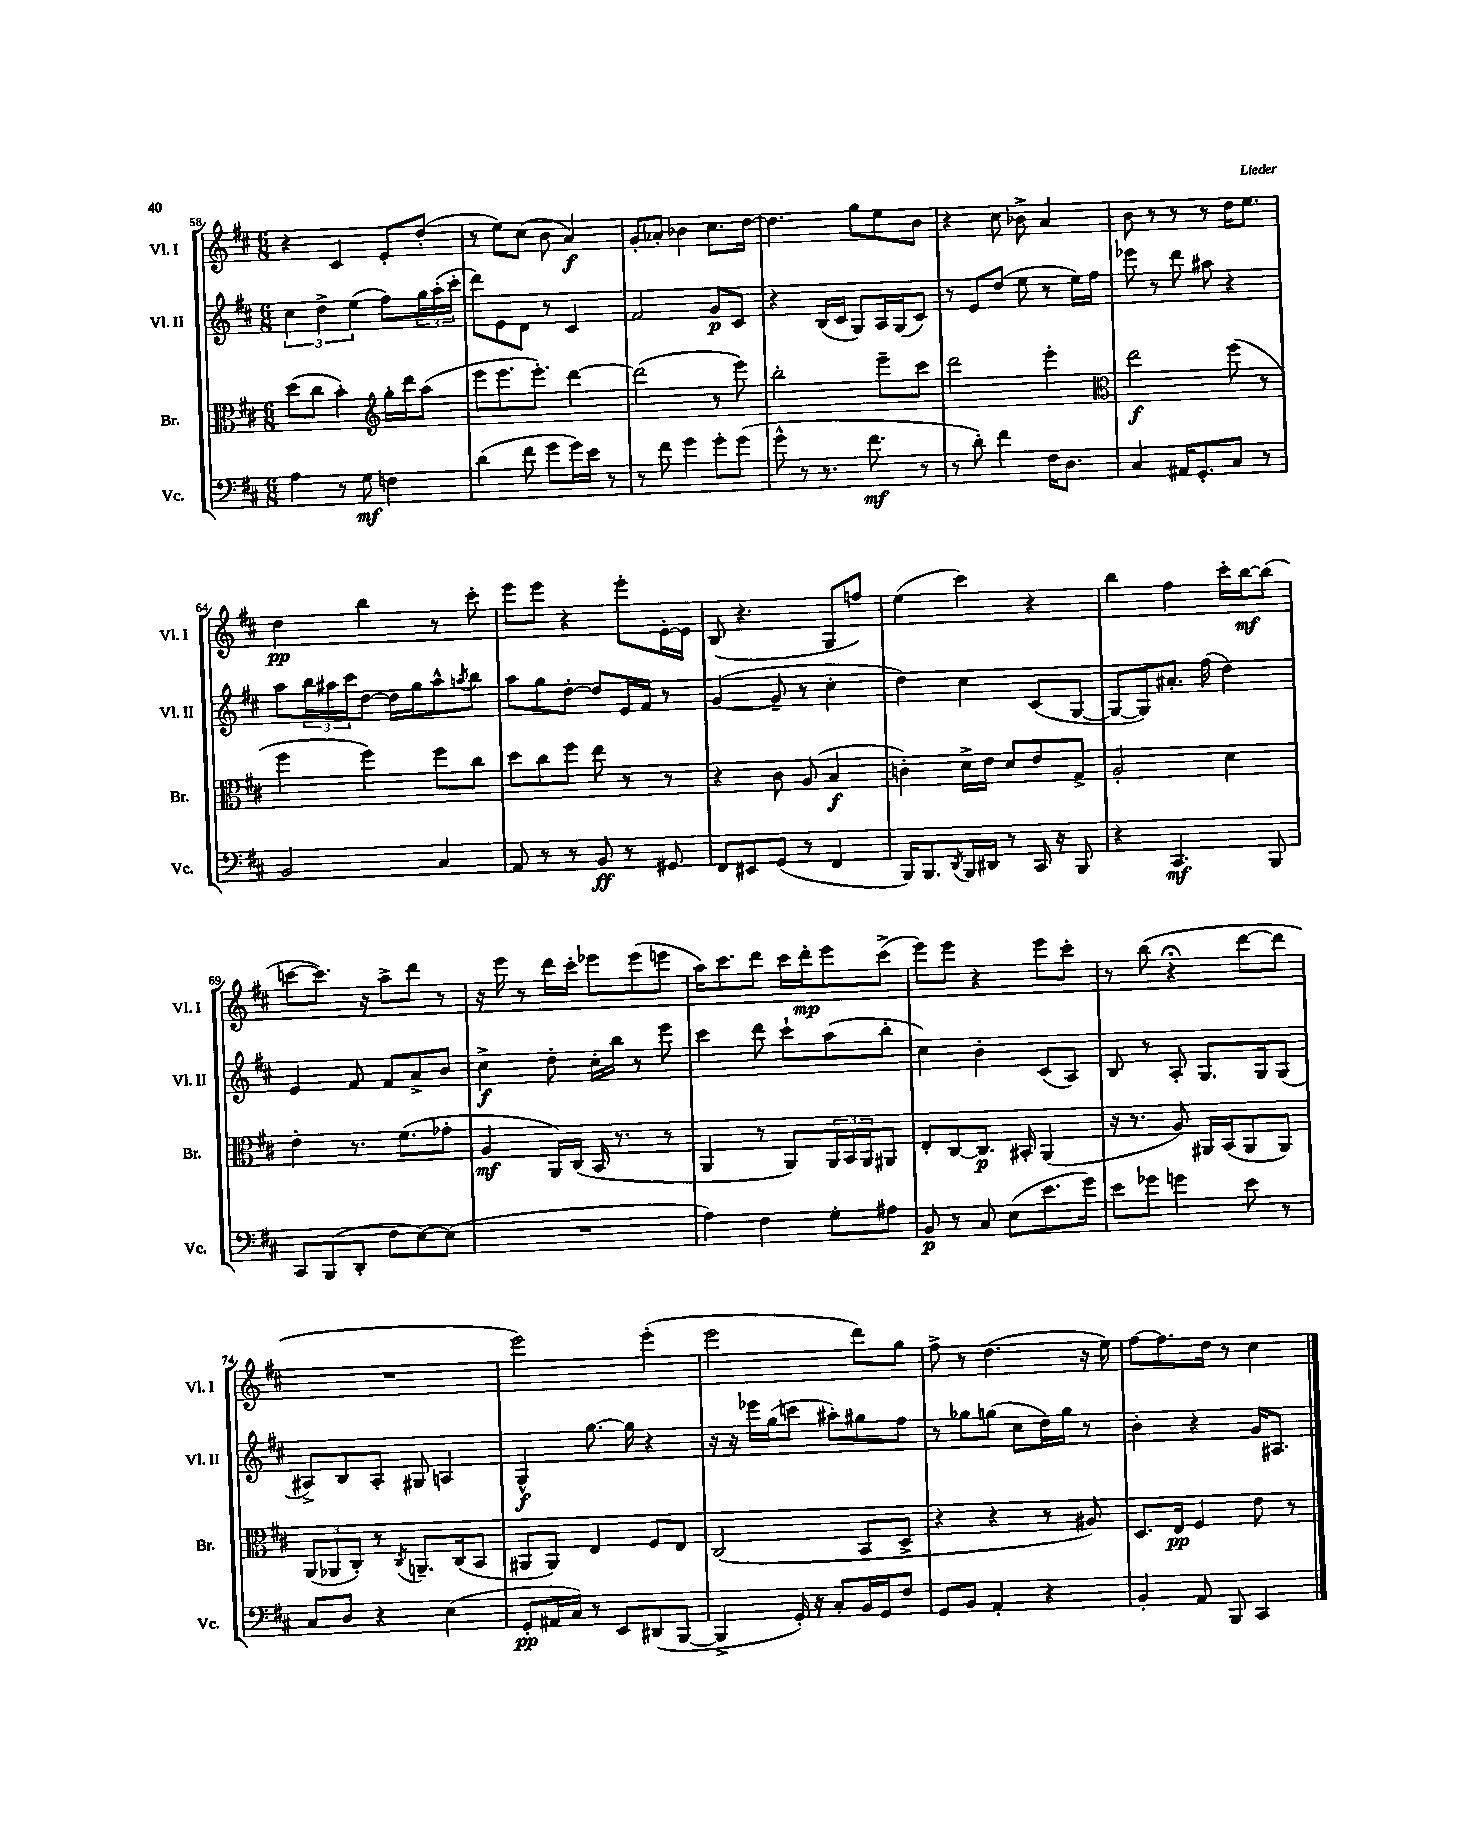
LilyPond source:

<<
\new StaffGroup <<
\new Staff = "s0" \with { instrumentName = "Vl. I" shortInstrumentName = "Vl. I" } {
    \clef treble \key d \major \numericTimeSignature \time 6/8
    r4 cis'4 e'8-. d''8-.( |
    r8 e''8) cis''8( b'8 a'4\f) |
    g'8-. aes'8-. bes'4 cis''8. d''16~ |
    d''4. g''8 e''8 b'8 |
    r4 cis''8 bes'8-> a'4 |
    b'8 r8 r8 r8 d''16 e''8. |
    d''4\pp b''4 r8 cis'''8-. |
    e'''8 e'''8 r4 e'''8-. e'16~-. e'16 |
    b8( r4. g8 f''8) |
    e''4( cis'''4) r4 |
    b''4 fis''4 cis'''16-. b''16~\mf b''8( |
    c'''8~ c'''8.) r16 a''8-> d'''8 r8 |
    r16 e'''16 r8 d'''16 cis'''16-. ees'''8 ees'''8( e'''8 |
    a''16) cis'''8. d'''8 cis'''16 d'''16-.\mp e'''8 cis'''8->( |
    e'''8) e'''8 r4 e'''8 cis'''8-. |
    r8 b''8( r4\fermata d'''8~ d'''8 |
    R2. |
    e'''2) e'''4-.( |
    e'''2 d'''8) g''8 |
    fis''8-> r8 d''4.( r16 e''16) |
    fis''8~ fis''8. d''16 r8 cis''4 \bar "|." |
}
\new Staff = "s1" \with { instrumentName = "Vl. II" shortInstrumentName = "Vl. II" } {
    \clef treble \key d \major \numericTimeSignature \time 6/8
    \tuplet 3/2 { cis''4 d''4-> e''4( } fis''8) \tuplet 3/2 { g''16 a''16-.( cis'''16-. } |
    d'''8) e'8 d'8 r8 cis'4 |
    fis'2 g'8\p cis'8 |
    r4 b16( cis'16 g8) a16 g16( cis'8) |
    r8 e'8 d''8( e''8 r8 e''16) fis''16 |
    ees'''8 r8 d'''8 ais''8 r4 |
    a''8 \tuplet 3/2 { b''16 ais''16 cis'''16 } d''8~ d''16 g''16 ais''8-^ \acciaccatura { a''8 } b''8 |
    a''8 g''8 d''8~-. d''8 e'16 fis'16 r8 |
    g'4~( g'8-- r8 cis''4-. |
    d''4) cis''4 cis'8( g8~ |
    g8~ g8) ais'8.-. fis''16( d''4) |
    e'4 fis'8 fis'8 a'8-> b'8 |
    cis''4->\f d''8-. cis''16-. b''16 r8 e'''8 |
    cis'''4 d'''8 cis'''8-! a''8( b''8-. |
    cis''4) b'4-. cis'8( a8) |
    b8 r8 a8-. g8. g16 g8( |
    ais8->) b8 ais8-. gis8 a4 |
    g4-^\f g''8.~ g''16 r4 |
    r16 r16 ees'''16 g''16( c'''8 ais''8-.) gis''8 fis''8 |
    r8 ges''8 g''8( cis''8 d''16) g''16 r8 |
    b'4-. r4 g'16 ais8. \bar "|." |
}
\new Staff = "s2" \with { instrumentName = "Br." shortInstrumentName = "Br." } {
    \clef alto \key d \major \numericTimeSignature \time 6/8
    d''8( cis''8 b'4-.) \clef treble g''16-. d'''16 a''8( |
    e'''8 e'''8. e'''8.-.) d'''4~ |
    d'''2( r8 e'''8) |
    b''2-. e'''8-- cis'''8 |
    d'''2 e'''4-. |
    \clef alto e''2\f fis''8( r8 |
    fis''4 fis''4) fis''8 cis''8 |
    d''8 cis''8 fis''8 e''8 r8 r8 |
    r4 cis'8 a8( b4\f |
    c'4-.) d'16-> e'16 d'8 e'8 g8-> |
    a2-. d'4 |
    e'4-. r8. fis'8.( ges'8-. |
    a4\mf a,16) cis16( b,16 r8. r8 |
    a,4 r8 a,8) \tuplet 3/2 { a,16 b,16 a,16 } ais,8 |
    e8-. cis8~ cis8.\p bis,16-. a,4( |
    r16 r8. a8) ais,16 b,16( ais,8 ais,8) |
    \tuplet 3/2 { a,8( aes,8 cis8-.) } r8 \acciaccatura { cis8 } a,8.-- cis16( b,8 |
    ais,8 ais,8) e4 fis8 e8 |
    cis2( b,8 d8-> |
    r4 r4 r8 ais8) |
    d8. e16\pp fis4 e'8 r8 \bar "|." |
}
\new Staff = "s3" \with { instrumentName = "Vc." shortInstrumentName = "Vc." } {
    \clef bass \key d \major \numericTimeSignature \time 6/8
    a4 r8 g8\mf f4 |
    d'4( fis'8 g'8 g'16) e'16 r8 |
    r8 fis'8 g'4 g'8-. g'8( |
    g'8-^ r8 r8. fis'8.\mf r8 |
    r8 d'8-.) fis'4 fis16 d8. |
    cis4 ais,16 g,8.-. cis8 r8 |
    b,2 cis4 |
    a,8 r8 r8 b,8\ff r8 gis,8 |
    fis,8 eis,8 g,8( r8 fis,4 |
    b,,16) b,,8. \acciaccatura { d,8 } b,,16 dis,16 r8 cis,16 r16 b,,8 |
    r4 cis,4.\mf b,,8 |
    cis,8 b,,8( d,8-. fis8 e8~) e8( |
    R2. |
    a4) fis4 g8-. ais8 |
    b,8\p r8 cis8 e8( e'8. g'16) |
    e'8 ges'8 g'4 e'8 r8 |
    cis8 d8 r4 e4( |
    g,8-.\pp ais,16 cis16) r8 e,8 dis,8( b,,8~ |
    b,,4-> g,16-.) r16 cis8-. b,16 g,16 fis8 |
    g,8 b,8 a,4-. r4 |
    b,4-. a,8 b,,8 cis,4 \bar "|." |
}
>>
>>
\layout { \context { \Score currentBarNumber = #58 } }
